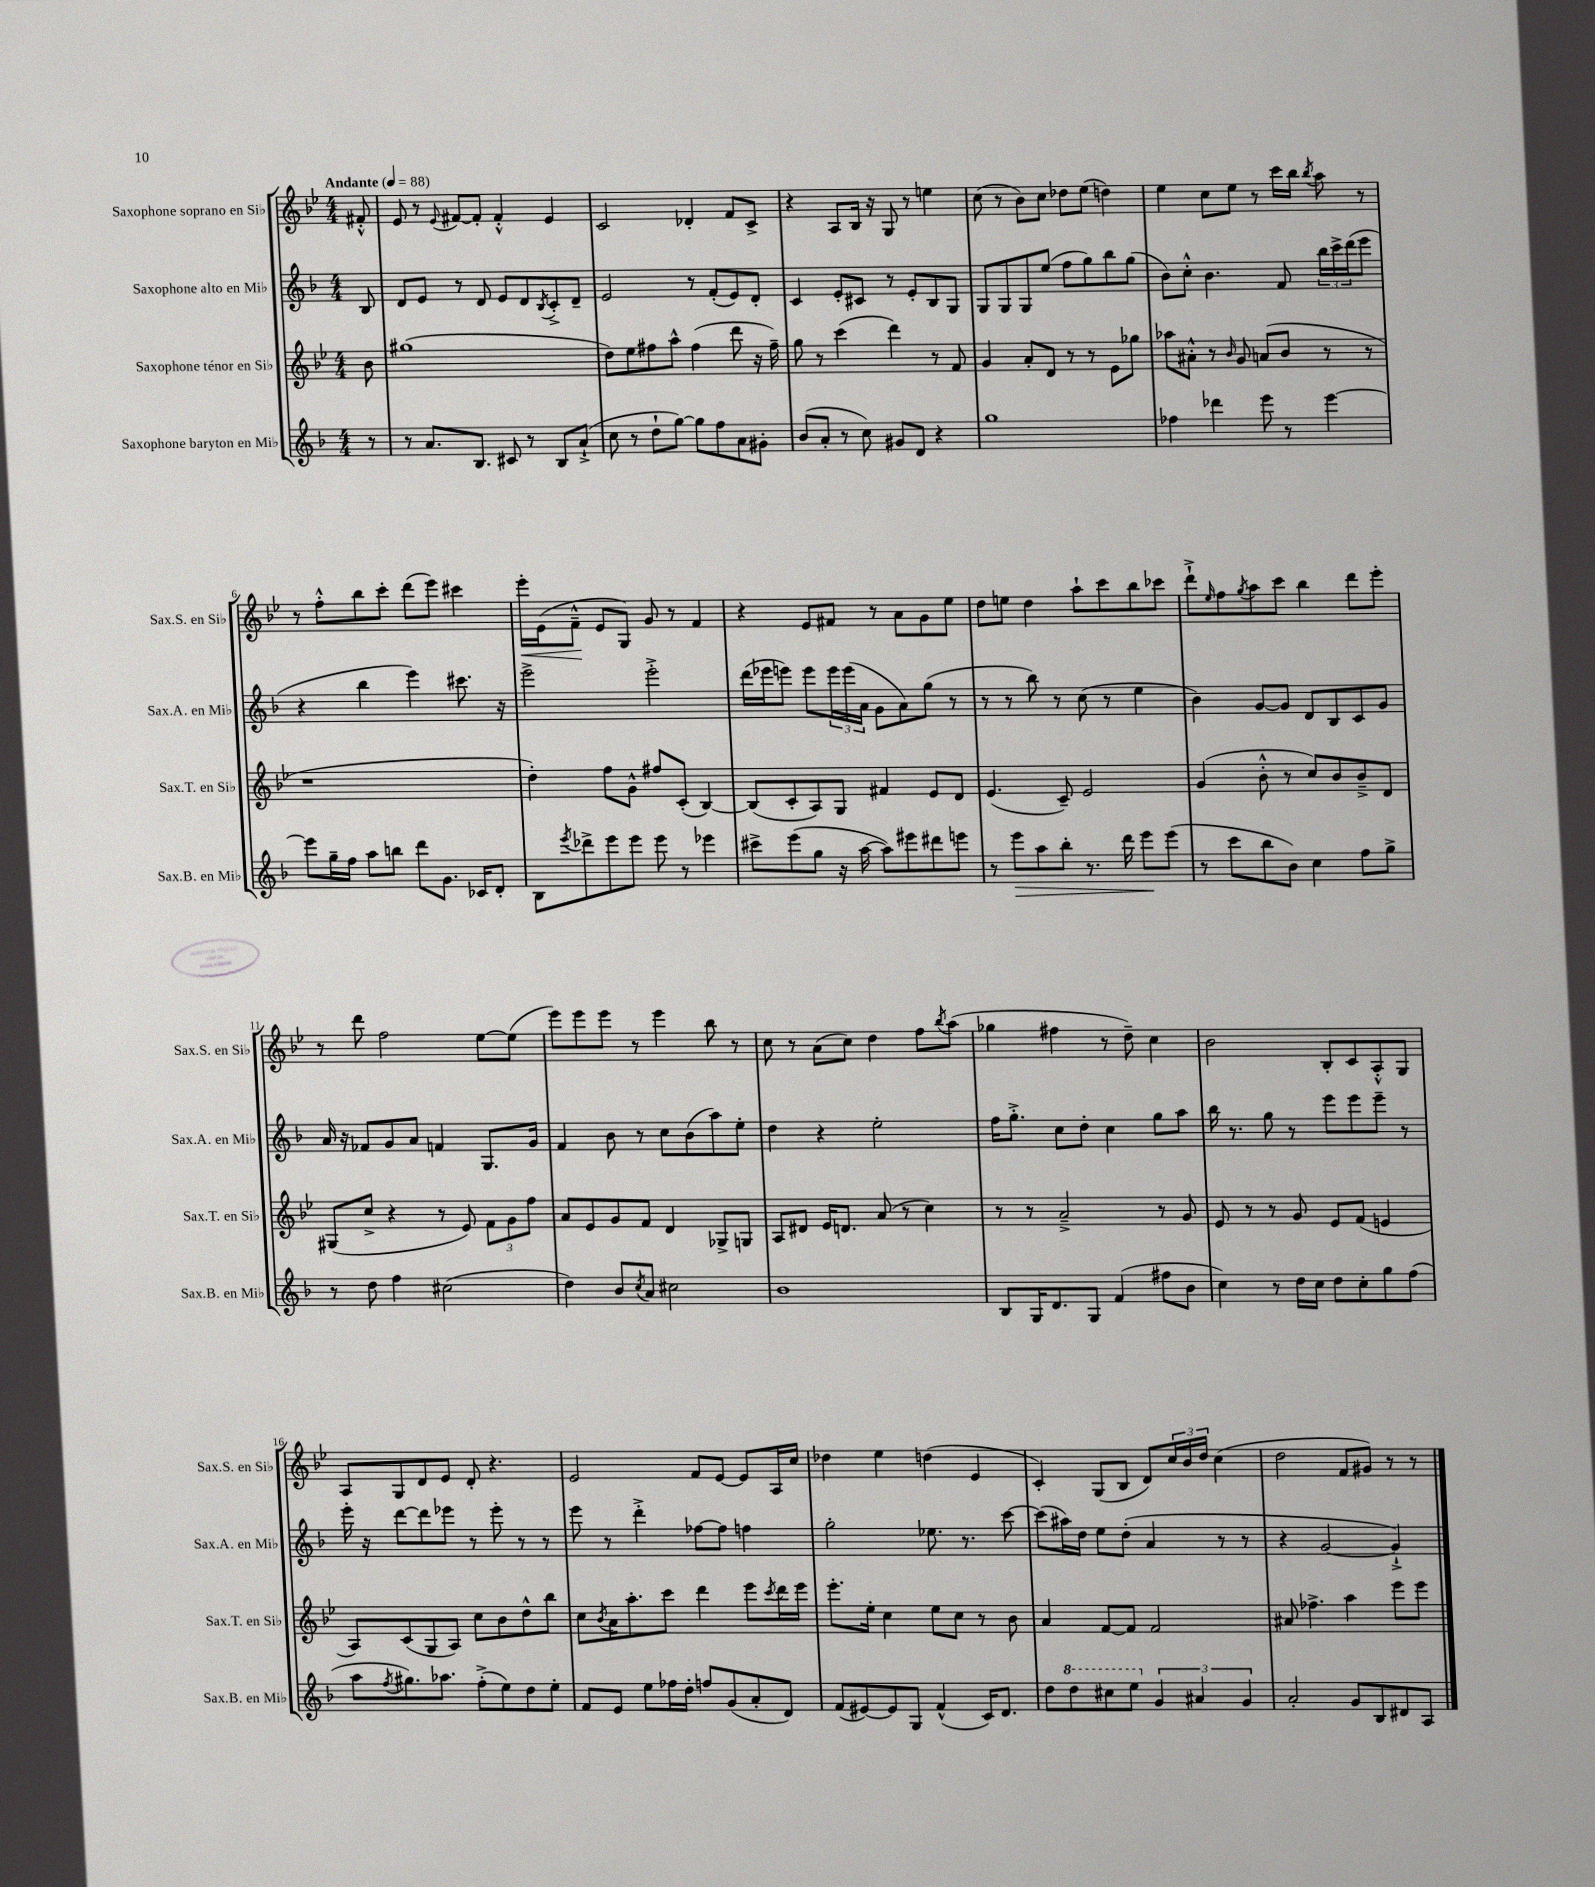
<<
\new StaffGroup <<
\new Staff = "s0" \with { instrumentName = "Saxophone soprano en Sib" shortInstrumentName = "Sax.S. en Sib" } {
    \clef treble \key bes \major \numericTimeSignature \time 4/4 \partial 8 \tempo "Andante" 4 = 88
    fis'8-.-^ |
    ees'8 r8 \appoggiatura { ees'8 } fis'8~ fis'8-. fis'4-.-^ ees'4 |
    c'2 des'4-. f'8 c'8-> |
    r4 a8 bes16 r16 g8 r8 e''4 |
    c''8( r8 bes'8) c''8 des''8 ees''8( d''4) |
    ees''4 c''8 ees''8 r8 c'''16 bes''16 \acciaccatura { bes''8 } a''8 r8 |
    r8 f''8-.-^ bes''8 c'''8-. d'''8( ees'''8) cis'''4 |
    ees'''16-.\< ees'16( f'8---^\! ees'8 g8) g'8 r8 f'4 |
    r4 ees'8 fis'8 r8 a'8 g'8 ees''8 |
    d''8 e''8 d''4 a''8-! c'''8 bes''8 ces'''8 |
    d'''8-!-> \grace { ees''16 } f''8 \acciaccatura { g''8 } a''8 c'''8 bes''4 d'''8 ees'''8-. |
    r8 d'''8 f''2 ees''8~ ees''8( |
    ees'''8) ees'''8 ees'''8 r8 ees'''4 bes''8 r8 |
    c''8 r8 a'8( c''8) d''4 f''8 \acciaccatura { bes''8 } a''8( |
    ges''4 fis''4 r8 d''8--) c''4 |
    bes'2 bes8-. c'8 a8-.-^ g8 |
    a8 g8 d'8 ees'8 d'8-. r4. |
    ees'2 f'8 ees'8~ ees'8 a16 c''16 |
    des''4 ees''4 d''4( ees'4 |
    c'4-.) g8( bes8 d'8) \tuplet 3/2 { c''16 bes'16 d''16 } c''4( |
    d''2 f'8 gis'8) r8 r8 \bar "|." |
}
\new Staff = "s1" \with { instrumentName = "Saxophone alto en Mib" shortInstrumentName = "Sax.A. en Mib" } {
    \clef treble \key f \major \numericTimeSignature \time 4/4 \partial 8
    bes8 |
    d'8 e'8 r8 d'8 e'8 d'8 \acciaccatura { bes8 } c'8-.-> d'8-- |
    e'2 r8 f'8-.( e'8) d'8-. |
    c'4 e'8-. cis'8 r8 e'8-. bes8 g8 |
    g8 g8 g8 e''8( f''8 g''8) bes''8 g''8( |
    bes'8) c''8-.-^ bes'4. f'8 \tuplet 3/2 { bes''16 c'''16-> d'''16( } e'''8 |
    r4 bes''4 e'''4) cis'''8. r16 |
    e'''2-> e'''2-.-> |
    d'''16( ees'''16 e'''8) e'''8 \tuplet 3/2 { e'''16 e'''16( a'16 } g'8 a'8) g''8( r8 |
    r8 r8 bes''8) r8 c''8( r8 e''4 |
    bes'4) g'8~ g'8 d'8 bes8 c'8 g'8 |
    a'16 r16 fes'8 g'8 a'8 f'4 g8. g'16 |
    f'4 bes'8 r8 c''8 bes'8( a''8) e''8-. |
    d''4 r4 e''2-. |
    f''16 g''8.-.-> c''8 d''8-. c''4 g''8 a''8 |
    bes''16 r8. g''8 r8 e'''8 e'''8 e'''8-- r8 |
    e'''16-. r16 d'''8~ d'''8 ees'''8 r8 ees'''8-. r8 r8 |
    e'''8 r8 d'''4-.-> fes''8~ fes''8 f''4 |
    g''2-. ees''8. r8. c'''8~ |
    c'''8( ais''16) d''16 e''8 d''8-.( a'4 r8 r8 |
    r4 g'2~ g'4-!->) \bar "|." |
}
\new Staff = "s2" \with { instrumentName = "Saxophone ténor en Sib" shortInstrumentName = "Sax.T. en Sib" } {
    \clef treble \key bes \major \numericTimeSignature \time 4/4 \partial 8
    bes'8 |
    gis''1( |
    d''8) ees''8 fis''8 a''8-^ fis''4( d'''8 r16 fis''16--) |
    g''8 r8 c'''4( d'''4) r8 f'8 |
    g'4 a'8-. d'8 r8 r8 ees'8 ges''8 |
    aes''8 ais'8-.-^ r8 \grace { bes'16 } g'8 a'8( bes'8 r8 r8 |
    r1 |
    d''4-.) f''8 g'8-^ fis''8 c'8-.( bes4~) |
    bes8( c'8-. a8) g8 fis'4 ees'8 d'8 |
    ees'4.( c'8--) ees'2 |
    g'4( bes'8-.-^ r8 c''8) bes'8 bes'8---> d'8 |
    gis8( c''8-> r4 r8 ees'8) \tuplet 3/2 { f'8 g'8 f''8 } |
    a'8 ees'8 g'8 f'8 d'4 ges8-> g8 |
    a8 dis'8 ees'16 d'8. a'8( r8 c''4) |
    r8 r8 a'2---> r8 g'8 |
    ees'8 r8 r8 g'8 ees'8 f'8( e'4 |
    a8) c'8( g8 a8) c''8 bes'8 d''8-^ bes''8 |
    c''8 \acciaccatura { bes'8 } a'16 a''8.-. c'''8 d'''4 ees'''8 \acciaccatura { c'''8 } d'''16 ees'''16 |
    ees'''8.-. ees''16-. c''4 ees''8 c''8 r8 bes'8 |
    a'4 f'8~ f'8 f'2 |
    ais'8 fes''4.-> a''4 ees'''8 ees'''8 \bar "|." |
}
\new Staff = "s3" \with { instrumentName = "Saxophone baryton en Mib" shortInstrumentName = "Sax.B. en Mib" } {
    \clef treble \key f \major \numericTimeSignature \time 4/4 \partial 8
    r8 |
    r8 a'8. bes8. cis'8 r8 bes8 a'8-!->( |
    c''8 r8 d''8-! g''8~) g''8 f''8 a'8 gis'8-. |
    bes'8( a'8-. r8 c''8) gis'8 d'8 r4 |
    g''1 |
    fes''4 des'''4 e'''8 r8 e'''4~ |
    e'''8 g''16-- f''16 a''8 b''8 d'''8 g'8. ces'16 d'8-. |
    bes8 \acciaccatura { e'''8 } des'''8-> e'''8 e'''8 e'''8 r8 ees'''4 |
    cis'''8-> e'''8( g''8 r16 a''16~ a''8) eis'''8 dis'''8 e'''8 |
    r8 e'''8\> a''8 bes''8-. r8. d'''16 e'''8\! e'''8( |
    r8 c'''8 bes''8 bes'8) c''4 f''8 g''8-> |
    r8 d''8 f''4 cis''2( |
    d''4) bes'8 \acciaccatura { c''8 } a'8 cis''2 |
    bes'1 |
    bes8 g16 d'8. g8 f'4( fis''8 bes'8 |
    c''4) r8 d''16 c''16 d''8 c''8-. g''8 f''8( |
    a''8 \acciaccatura { f''8 } gis''8.) aes''8. f''8-.->( e''8) d''8 e''8-. |
    f'8 e'8 e''8 fes''16 d''16-. f''8 g'8( a'8-. d'8) |
    f'8( eis'8~) eis'8 g8 f'4-^( c'16) d'8. |
    d''8 \ottava #1 d'''8 cis'''8 e'''8 \ottava #0 \tuplet 3/2 { g'4 ais'4 g'4 } |
    a'2-. g'8 bes8 dis'8 a8 \bar "|." |
}
>>
>>
